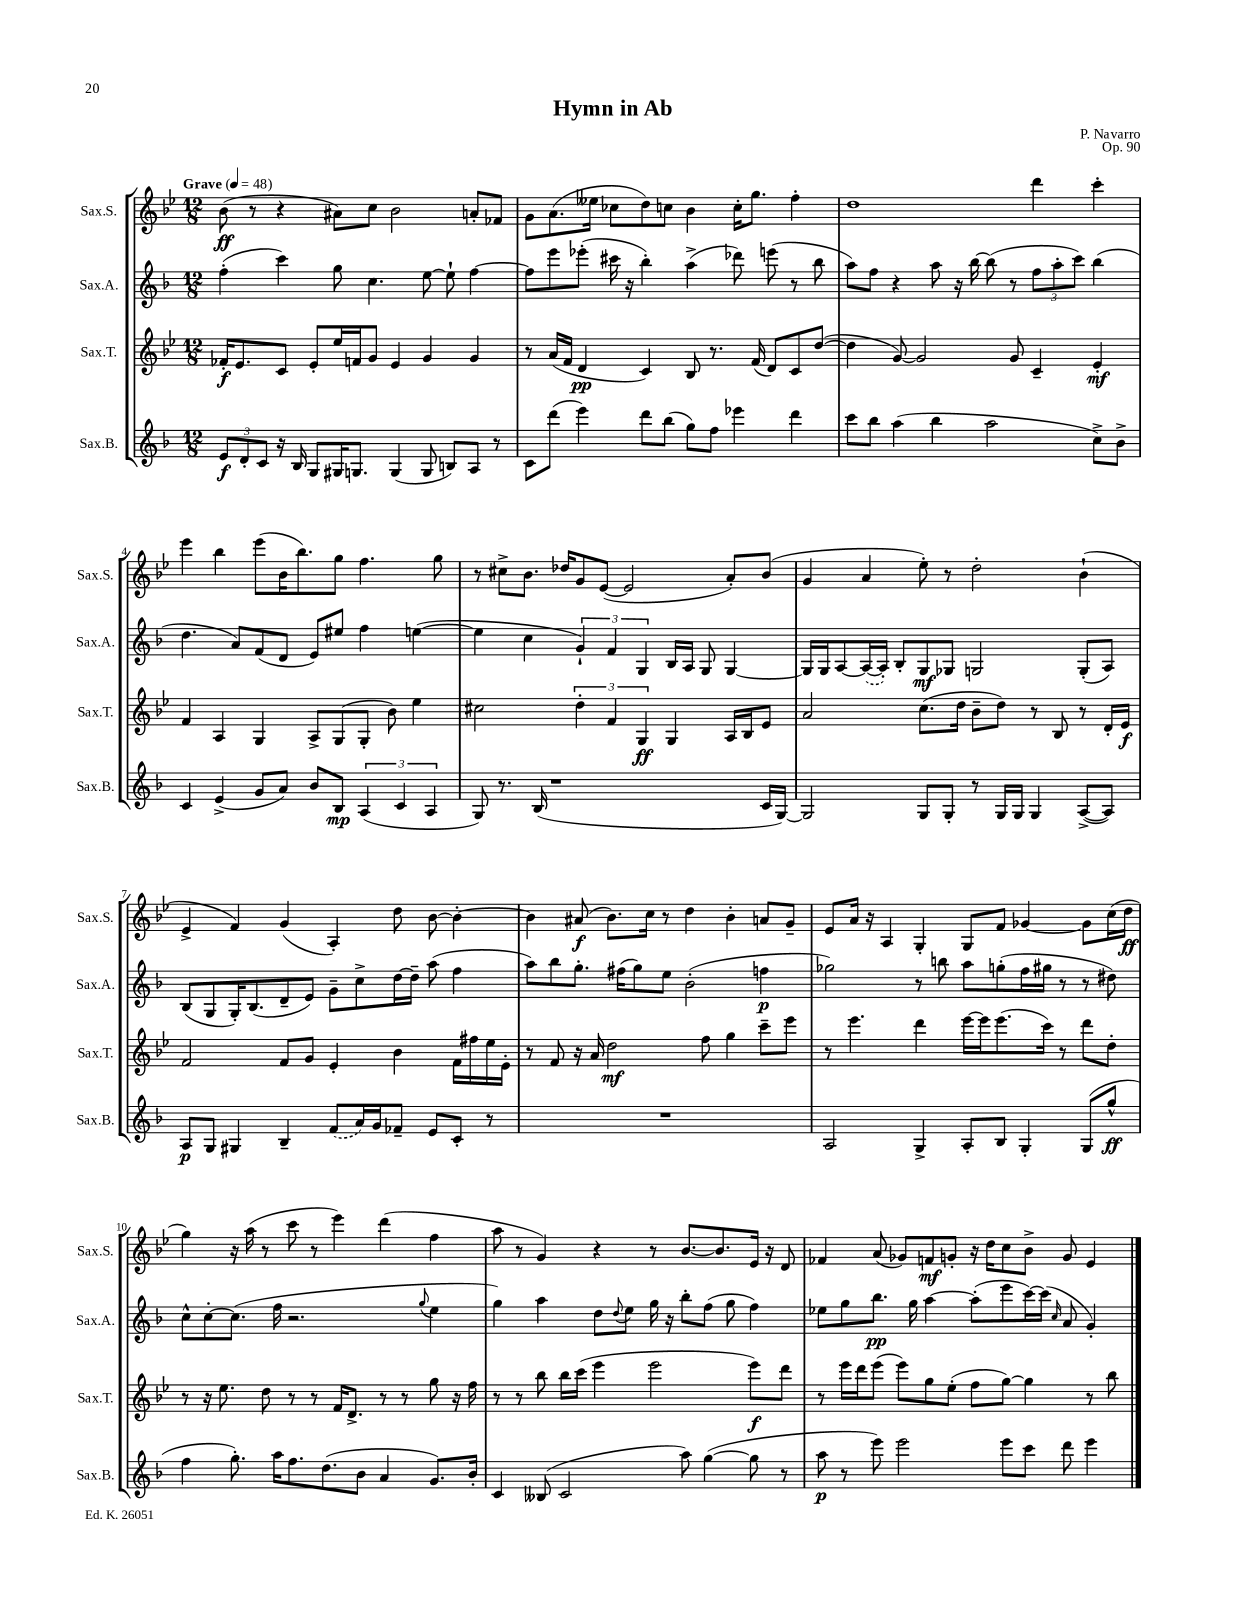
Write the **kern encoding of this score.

**kern	**dynam	**kern	**dynam	**kern	**dynam	**kern	**dynam
*part4	*part4	*part3	*part3	*part2	*part2	*part1	*part1
*staff4	*staff4	*staff3	*staff3	*staff2	*staff2	*staff1	*staff1
*I"Sax.B.	*	*I"Sax.T.	*	*I"Sax.A.	*	*I"Sax.S.	*
*I'Sax.B.	*	*I'Sax.T.	*	*I'Sax.A.	*	*I'Sax.S.	*
*clefG2	*	*clefG2	*	*clefG2	*	*clefG2	*
*k[b-]	*	*k[b-e-]	*	*k[b-]	*	*k[b-e-]	*
*M12/8	*	*M12/8	*	*M12/8	*	*M12/8	*
*MM48	*	*MM48	*	*MM48	*	*MM48	*
=1	=1	=1	=1	=1	=1	=1	=1
!	!	!	!	!	!	!LO:TX:a:B:t=Grave	!
12e/L	f	16f-X'/KL	f	(4ff'\	.	(8b-\	ff
.	.	8.e-/	.	.	.	.	.
12d'/	.	.	.	.	.	.	.
.	.	.	.	.	.	8r	.
12c/J	.	.	.	.	.	.	.
16r	.	8c/J	.	4ccc\)	.	4r	.
16B-/	.	.	.	.	.	.	.
8G/L	.	8e-'/L	.	.	.	.	.
16G#X/K	.	16ee-/L	.	8gg\	.	8a#X\L)	.
8.Gn/J	.	16fn/J	.	.	.	.	.
.	.	8g/J	.	4.cc\	.	8cc\J	.
(4G/	.	4e-/	.	.	.	2b-\	.
8G/	.	4g/	.	[8ee\	.	.	.
8Bn/L)	.	.	.	8ee`\]	.	.	.
8A/J	.	4g/	.	[4ff\	.	8an'/L	.
8r	.	.	.	.	.	8f-X/J	.
=2	=2	=2	=2	=2	=2	=2	=2
8c\L	.	8r	.	8ff\L]	.	8g\L	.
(8ddd\J	.	(16a/LL	.	8eee\	.	(8.a\	.
.	.	16f/JJ	.	.	.	.	.
4eee\)	.	4d/	pp	(8eee-X'\J	.	.	.
.	.	.	.	.	.	16ee--X\Jk	.
.	.	.	.	16ccc#X\	.	8cc-X\L	.
.	.	.	.	16r	.	.	.
8ddd\L	.	4c/)	.	4bb-'\)	.	8dd\)	.
(8bb-\J	.	.	.	.	.	8ccn\J	.
8gg\L)	.	8B-/	.	(4aa^\	.	4b-\	.
8ff\J	.	8.r	.	.	.	.	.
4eee-X\	.	.	.	8ddd-X\)	.	16cc'\KL	.
.	.	(16f/	.	.	.	8.gg\J	.
.	.	8d/L)	.	(8eeen\	.	.	.
4ddd\	.	8c/	.	8r	.	4ff'\	.
.	.	([8dd/J	.	8bb-\	.	.	.
=3	=3	=3	=3	=3	=3	=3	=3
8ccc\L	.	4dd\]	.	8aa\L)	.	1dd	.
8bb-\J	.	.	.	8ff\J	.	.	.
(4aa\	.	[8g/)	.	4r	.	.	.
.	.	2g/]	.	.	.	.	.
4bb-\	.	.	.	8aa\	.	.	.
.	.	.	.	16r	.	.	.
.	.	.	.	[16bb-\	.	.	.
2aa\	.	.	.	(8bb-\]	.	.	.
.	.	8g/	.	8r	.	.	.
.	.	4c~/	.	12ff\L	.	4ddd\	.
.	.	.	.	12aa'\	.	.	.
.	.	.	.	12ccc\J)	.	.	.
8cc^\L)	.	4e-'/	mf	(4bb-\	.	4ccc'\	.
8b-^\J	.	.	.	.	.	.	.
!!LO:LB:g=z
=4	=4	=4	=4	=4	=4	=4	=4
4c/	.	4f/	.	4.dd\	.	4eee-\	.
(4e^/	.	4A/	.	.	.	4bb-\	.
.	.	.	.	8a/L)	.	.	.
8g/L	.	4G/	.	(8f/	.	(8eee-\L	.
8a/J)	.	.	.	8d/J	.	16b-\K	.
.	.	.	.	.	.	8.bb-\)	.
8b-/L	.	8A^/L	.	8e/L)	.	.	.
8B-/J	mp	(8G/	.	8ee#X/J	.	8gg\J	.
(6A/	.	8G'/J	.	4ff\	.	4.ff\	.
.	.	8b-\)	.	.	.	.	.
6c/	.	.	.	.	.	.	.
.	.	4ee-\	.	([4een\	.	.	.
6A/	.	.	.	.	.	.	.
.	.	.	.	.	.	8gg\	.
=5	=5	=5	=5	=5	=5	=5	=5
8G/)	.	2cc#X\	.	4ee\]	.	8r	.
8.r	.	.	.	.	.	8cc#X^\L	.
.	.	.	.	4cc\	.	8.b-\J	.
(16B-/	.	.	.	.	.	.	.
1r	.	.	.	.	.	.	.
.	.	.	.	.	.	16dd-X/KL	.
.	.	6dd'\	.	6g`/)	.	8g/	.
.	.	.	.	.	.	([8e-/J	.
.	.	6f/	.	6f/	.	.	.
.	.	.	.	.	.	2e-/]	.
.	.	6G/	ff	6G/	.	.	.
.	.	4G/	.	16B-/LL	.	.	.
.	.	.	.	16A/JJ	.	.	.
.	.	.	.	8G/	.	.	.
.	.	16A/LL	.	[4G/	.	8a'/L)	.
.	.	16B-/J	.	.	.	.	.
16c/LL	.	8e-/J	.	.	.	(8b-/J	.
[16G/JJ)	.	.	.	.	.	.	.
=6	=6	=6	=6	=6	=6	=6	=6
2G/]	.	2a/	.	16G/LL]	.	4g/	.
.	.	.	.	16G/J	.	.	.
.	.	.	.	[8A/	.	.	.
.	.	.	.	(16A/L_	.	4a/	.
.	.	.	.	16A'/JJ])	.	.	.
.	.	.	.	8B-'/L	.	.	.
8G/L	.	(8.cc\L	.	8G/	mf	8ee-'\)	.
8G'/J	.	.	.	8G-X/J	.	8r	.
.	.	16dd\Jk	.	.	.	.	.
8r	.	8b-~\L	.	2Gn/	.	2dd'\	.
16G/LL	.	8dd\J)	.	.	.	.	.
16G/JJ	.	.	.	.	.	.	.
4G/	.	8r	.	.	.	.	.
.	.	8B-/	.	.	.	.	.
([8A^/L	.	8r	.	(8G'/L	.	(4b-`\	.
8A/J])	.	16d'/LL	.	8A/J)	.	.	.
.	.	16e-/JJ	f	.	.	.	.
!!LO:LB:g=z
=7	=7	=7	=7	=7	=7	=7	=7
8A/L	p	2f/	.	(8B-/L	.	4e-^/	.
8G/J	.	.	.	8G/	.	.	.
4G#X/	.	.	.	16G'/K)	.	4f/)	.
.	.	.	.	(8.B-/	.	.	.
4B-~/	.	8f/L	.	8d~/	.	(4g/	.
.	.	8g/J	.	8e/J)	.	.	.
(8f/L	.	4e-'/	.	8g~\L	.	4A'/)	.
16a/L)	.	.	.	8cc^\	.	.	.
16g/J	.	.	.	.	.	.	.
8f-X~/J	.	4b-\	.	[16dd\L	.	8dd\	.
.	.	.	.	16dd~\JJ]	.	.	.
8e/L	.	.	.	(8aa\	.	[8b-\	.
8c'/J	.	16f\LL	.	4ff\	.	4b-'\_	.
.	.	16ff#X\	.	.	.	.	.
8r	.	16ee-\	.	.	.	.	.
.	.	16e-'\JJ	.	.	.	.	.
=8	=8	=8	=8	=8	=8	=8	=8
1.r	.	8r	.	8aa\L)	.	4b-\]	.
.	.	8f/	.	8bb-\	.	.	.
.	.	16r	.	8.gg'\J	.	(8a#X/	f
.	.	16a/	.	.	.	.	.
.	.	2dd\	mf	.	.	8.b-\L)	.
.	.	.	.	(16ff#X\KL	.	.	.
.	.	.	.	8gg\)	.	.	.
.	.	.	.	.	.	16cc\Jk	.
.	.	.	.	8ee\J	.	8r	.
.	.	.	.	(2b-'\	.	4dd\	.
.	.	8ff\	.	.	.	.	.
.	.	4gg\	.	.	.	4b-'\	.
.	.	8ccc~\L	.	4ffn\	p	8an/L	.
.	.	8eee-\J	.	.	.	8g~/J	.
=9	=9	=9	=9	=9	=9	=9	=9
2A/	.	8r	.	2gg-X\)	.	8e-/L	.
.	.	4.eee-\	.	.	.	16a/Jk	.
.	.	.	.	.	.	16r	.
.	.	.	.	.	.	4A/	.
4G^/	.	4ddd\	.	8r	.	4G'/	.
.	.	.	.	8bbn\	.	.	.
8A'/L	.	[16eee-\LL	.	8aa\L	.	8G/L	.
.	.	16eee-\J]	.	.	.	.	.
8B-/J	.	(8.eee-\	.	(8ggn'\	.	8f/J	.
4G'/	.	.	.	16ff\L	.	[4g-X/	.
.	.	16ccc\Jk)	.	16gg#X\JJ	.	.	.
.	.	8r	.	8r	.	.	.
(8G/L	.	8ddd\L	.	8r	.	8g-\L]	.
8gg^^/J	ff	8dd'\J	.	8dd#X\)	.	(16cc\L	.
.	.	.	.	.	.	16dd\JJ	ff
!!LO:LB:g=z
=10	=10	=10	=10	=10	=10	=10	=10
4ff\	.	8r	.	8cc^^\L	.	4gg\)	.
.	.	16r	.	[8cc'\	.	.	.
.	.	8.ee-\	.	.	.	.	.
8.gg'\)	.	.	.	(8.cc\J]	.	16r	.
.	.	.	.	.	.	(16aa\	.
.	.	8dd\	.	.	.	8r	.
16aa\KL	.	.	.	16ff\	.	.	.
8.ff\	.	8r	.	2.r	.	8ccc\	.
.	.	8r	.	.	.	8r	.
(8.dd\	.	.	.	.	.	.	.
.	.	16f/KL	.	.	.	4eee-\)	.
.	.	8.d^/J	.	.	.	.	.
8b-\J	.	.	.	.	.	.	.
4a/	.	8r	.	.	.	(4ddd\	.
.	.	8r	.	.	.	.	.
.	.	.	.	8qqgg/	.	.	.
8.g/L)	.	8gg\	.	4ee\	.	4ff\	.
.	.	16r	.	.	.	.	.
16b-'/Jk	.	16ff\	.	.	.	.	.
=11	=11	=11	=11	=11	=11	=11	=11
4c/	.	8r	.	4gg\)	.	8aa\	.
.	.	8r	.	.	.	8r	.
(8B--X/	.	8bb-\	.	4aa\	.	4g/)	.
2c/	.	16bb-\LL	.	.	.	.	.
.	.	(16ccc\JJ	.	.	.	.	.
.	.	4eee-\	.	8dd\L	.	4r	.
.	.	.	.	8qqdd/	.	.	.
.	.	.	.	8ee\J	.	.	.
.	.	2eee-\	.	16gg\	.	8r	.
.	.	.	.	16r	.	.	.
8aa\)	.	.	.	8bb-'\L	.	[8.b-/L	.
([4gg\	.	.	.	(8ff\J	.	.	.
.	.	.	.	.	.	8.b-/]	.
.	.	.	.	8gg\	.	.	.
8gg\]	.	8eee-\L)	f	4ff\)	.	16e-/Jk	.
.	.	.	.	.	.	16r	.
8r	.	8ddd\J	.	.	.	8d/	.
=12	=12	=12	=12	=12	=12	=12	=12
8aa\	p	8r	.	8ee-X\L	.	4f-X/	.
8r	.	16eee-\LL	.	8gg\	.	.	.
.	.	16ddd\J	.	.	.	.	.
8eee\)	.	(8eee-\J	.	8.bb-\J	pp	(8a/	.
2eee\	.	8eee-\L)	.	.	.	8g-X/L)	.
.	.	.	.	16gg\	.	.	.
.	.	8gg\	.	[4aa\	.	8fn/	mf
.	.	(8ee-'\J	.	.	.	8gn'/J	.
.	.	8ff\L	.	(8aa'\L]	.	16r	.
.	.	.	.	.	.	16dd\KL	.
8eee\L	.	[8gg\J)	.	8eee\	.	8cc\	.
8ccc\J	.	4gg\]	.	[16ccc\L)	.	8b-^\J	.
.	.	.	.	(16ccc\JJ]	.	.	.
.	.	.	.	16qqcc/	.	.	.
8ddd\	.	.	.	8a/	.	8g/	.
4eee\	.	8r	.	4g'/)	.	4e-/	.
.	.	8bb-\	.	.	.	.	.
==	==	==	==	==	==	==	==
*-	*-	*-	*-	*-	*-	*-	*-
